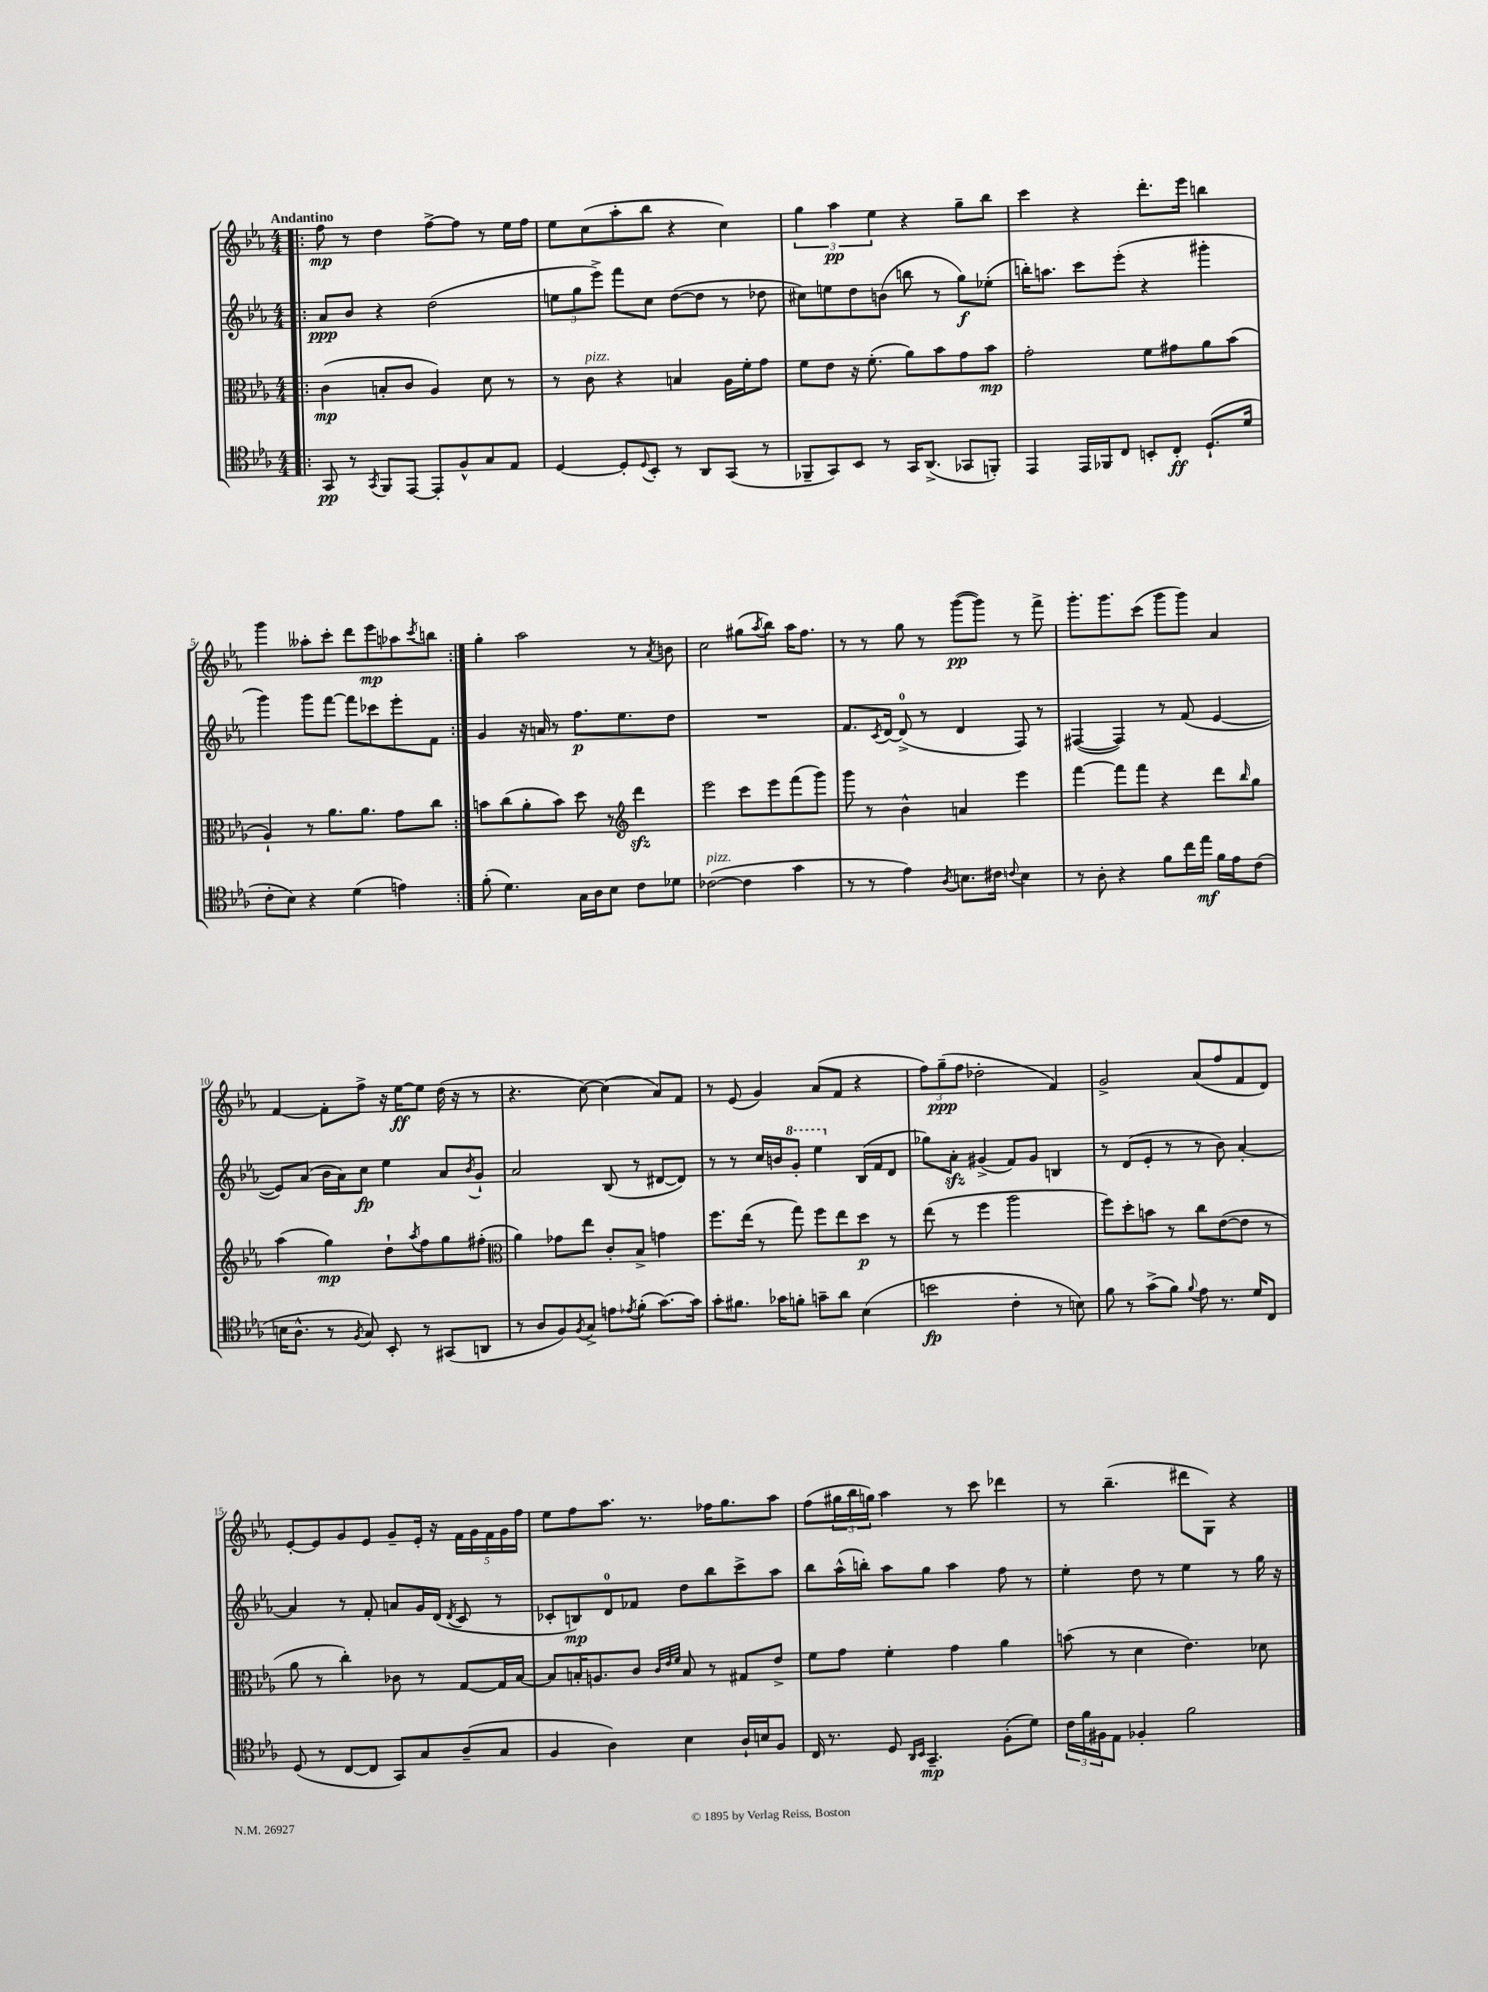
<<
\new StaffGroup <<
\new Staff = "s0" {
    \clef treble \key ees \major \numericTimeSignature \time 4/4 \tempo "Andantino"
    \repeat volta 2 { \bar ".|:" f''8\mp r8 d''4 f''8~-> f''8 r8 ees''16 f''16 |
    ees''8 c''8( aes''8-. bes''8 r4 c''4) |
    \tuplet 3/2 { g''4 aes''4\pp ees''4 } r4 g''8-- bes''8 |
    c'''4 r4 d'''8.-. ees'''16 b''4 |
    g'''4 aeses''8-. c'''8-. d'''8 ees'''8\mp aes''8 \acciaccatura { c'''8 } b''8 | }
    g''4-. aes''2 r8 \acciaccatura { aes'8 } b'8 |
    c''2 gis''8( \acciaccatura { aes''8 } bes''8) aes''16 f''8. |
    r8 r8 g''8 r8 g'''8~\pp( g'''8) r8 f'''8-> |
    g'''8.-. g'''8. c'''8( g'''8 g'''8) aes'4 |
    f'4~ f'8-. f''8-> r16 ees''16~\ff ees''8 d''16( r16 r8 |
    r4. c''8~) c''4( aes'8) f'8 |
    r8 ees'8( g'4) aes'8( f'8 r4 |
    \tuplet 3/2 { f''8) g''8--\ppp( f''8 } des''2-. f'4) |
    g'2-> aes'8( f''8 f'8 d'8) |
    ees'8~-. ees'8 g'8 ees'8 g'8-- ees'16-. r16 \tuplet 5/4 { f'16 g'16 f'16 g'16 f''16 } |
    ees''8 f''8 aes''8. r8. fes''16 g''8. aes''8 |
    f''8( \tuplet 3/2 { gis''16 bes''16 g''16) } aes''4 r8 c'''8 des'''4 |
    r8 bes''4.--( dis'''8 g8) r4 \bar "|." |
}
\new Staff = "s1" {
    \clef treble \key ees \major \numericTimeSignature \time 4/4
    \repeat volta 2 { \bar ".|:" aes'8\ppp bes'8 r4 d''2( |
    \tuplet 3/2 { e''8 g''8 ees'''8->) } f'''8 c''8 d''8~( d''8 r8 des''8 |
    cis''8) e''8 d''8 b'8( b''8 r8 g''8\f) ees''8-.( |
    b''16-.) a''8. c'''8 ees'''8-.( r4 gis'''4-. |
    g'''4) g'''8 f'''8~ f'''8 ces'''8 ees'''8-. f'8 | }
    g'4 r16 a'16 r8 f''8.\p ees''8. d''8 |
    R1 |
    f'8. \acciaccatura { c'8 } d'16~ d'8-0->( r8 d'4 f8) r8 |
    fis4~( fis4) r8 f'8( ees'4~ |
    ees'8) aes'8( bes'16 aes'16) c''8\fp ees''4 aes'8 \acciaccatura { bes'8 } g'8-! |
    aes'2 bes8( r8 dis'8~ dis'8) |
    r8 r8 c''16 b'16 \ottava #1 g''8-. ees'''4 \ottava #0 bes16( f'16 d'8 |
    ges''8) aes'8-.\sfz gis'4->( f'8) gis'8 b4 |
    r8 d'8( ees'8-. r8 r8 bes'8) aes'4~-. |
    aes'4 r8 f'8-. a'8 g'16 d'16( \acciaccatura { d'8 } c'8 r8 |
    ces'8-. b8\mp) d'8-0 fes'8 d''8 bes''8 c'''8-> aes''8 |
    bes''8 aes''16-^( b''16-.) aes''8 g''8 aes''4 f''8 r8 |
    ees''4-. d''8 r8 ees''4 r8 g''16 r16 \bar "|." |
}
\new Staff = "s2" {
    \clef alto \key ees \major \numericTimeSignature \time 4/4
    \repeat volta 2 { \bar ".|:" c'4\mp( b8-. c'8 aes4) d'8 r8 |
    r8 c'8^\markup { \italic "pizz." } r4 b4 aes16 f'16-. g'8 |
    f'8 ees'8 r16 f'8.-.( aes'8) bes'8 g'8 bes'8\mp |
    g'2-. f'8 gis'8 aes'8 bes'8( |
    aes4-!) r8 aes'8. aes'8. g'8 c''8 | }
    b'8 c''8( aes'8-. b'8) d''8 r8 \clef treble d'''4\sfz |
    ees'''2 c'''8 ees'''8 f'''8( g'''8) |
    g'''8 r8 bes'4-^ a'4 ees'''4 |
    f'''4~ f'''8 f'''8 r4 d'''8 \grace { bes''16 } g''8 |
    aes''4( g''4\mp) d''8-! \acciaccatura { aes''8 } f''8 g''8 fis''8-.( |
    \clef alto aes'4) ges'8 ees''8 c'8-. bes8-> g'4 |
    f''8. ees''16( r8 g''8) f''8 ees''8 d''8\p r8 |
    ees''8( r8 f''4 aes''2 |
    f''8) d''8-. b'8 r8 c''8 ees'8~( ees'8 r8 |
    aes'8 r8 c''4-.) ces'8 r8 g8~ g16 bes16~ |
    bes8 b16-. a8. c'8 \grace { c'32 ees'32 f'32 } b8 r8 gis8 ees'8-> |
    f'8 g'8 f'4-. g'4 aes'4 |
    b'8( r8 d'4 ees'4.) des'8 \bar "|." |
}
\new Staff = "s3" {
    \clef tenor \key ees \major \numericTimeSignature \time 4/4
    \repeat volta 2 { \bar ".|:" g,8\pp r8 \acciaccatura { g,8 } f,8 ees,8~ ees,8-. f8-^ g8 ees8 |
    d4~ d8-. \appoggiatura { d8 } bes,8-. r8 aes,8 g,8( r8 |
    fes,8-- g,8) bes,8 r8 g,16 aes,8.->( ges,8 f,8-.) |
    ees,4 ees,16 fes,16 c8 b,8-. c8-.\ff d8.-!( d'16 |
    c'8-. bes8) r4 d'4( e'4) | }
    f'8-.( d'4.) g16 aes16 bes8 c'8 des'8 |
    ces'2~^\markup { \italic "pizz." }( ces'4 g'4 |
    r8 r8 ees'4) \acciaccatura { aes8 } b8. cis'16 \appoggiatura { c'8 } b4 |
    r8 aes8-. r4 f'8 c''16 ees''16\mf f'16 ees'16 c'8( |
    b16 aes8.-^ r8 \acciaccatura { f8 } g8) bes,8-. r8 gis,8( a,8 |
    r8 aes8 f8) \acciaccatura { f8 } g8-> e'8 \acciaccatura { ees'8 } f'8-.( g'8.~) g'16 |
    g'8-. fis'8. ges'16 f'8-. g'8-- aes'8 bes4( |
    b'2\fp c'4-. r8 b8) |
    f'8 r8 g'8->( f'8) \appoggiatura { f'8 } ees'8 r8. d'16 c8 |
    d8( r8 c8~ c8 g,8) g8 aes8--( g8 |
    f4 aes4) bes4 aes16-! b16 f8 |
    c16 r8. d8 \grace { aes,16 bes,16 } g,4.--\mp f8-.( d'8) |
    \tuplet 3/2 { c'16 f'16 fis16 } ees8 fes4-. f'2 \bar "|." |
}
>>
>>
